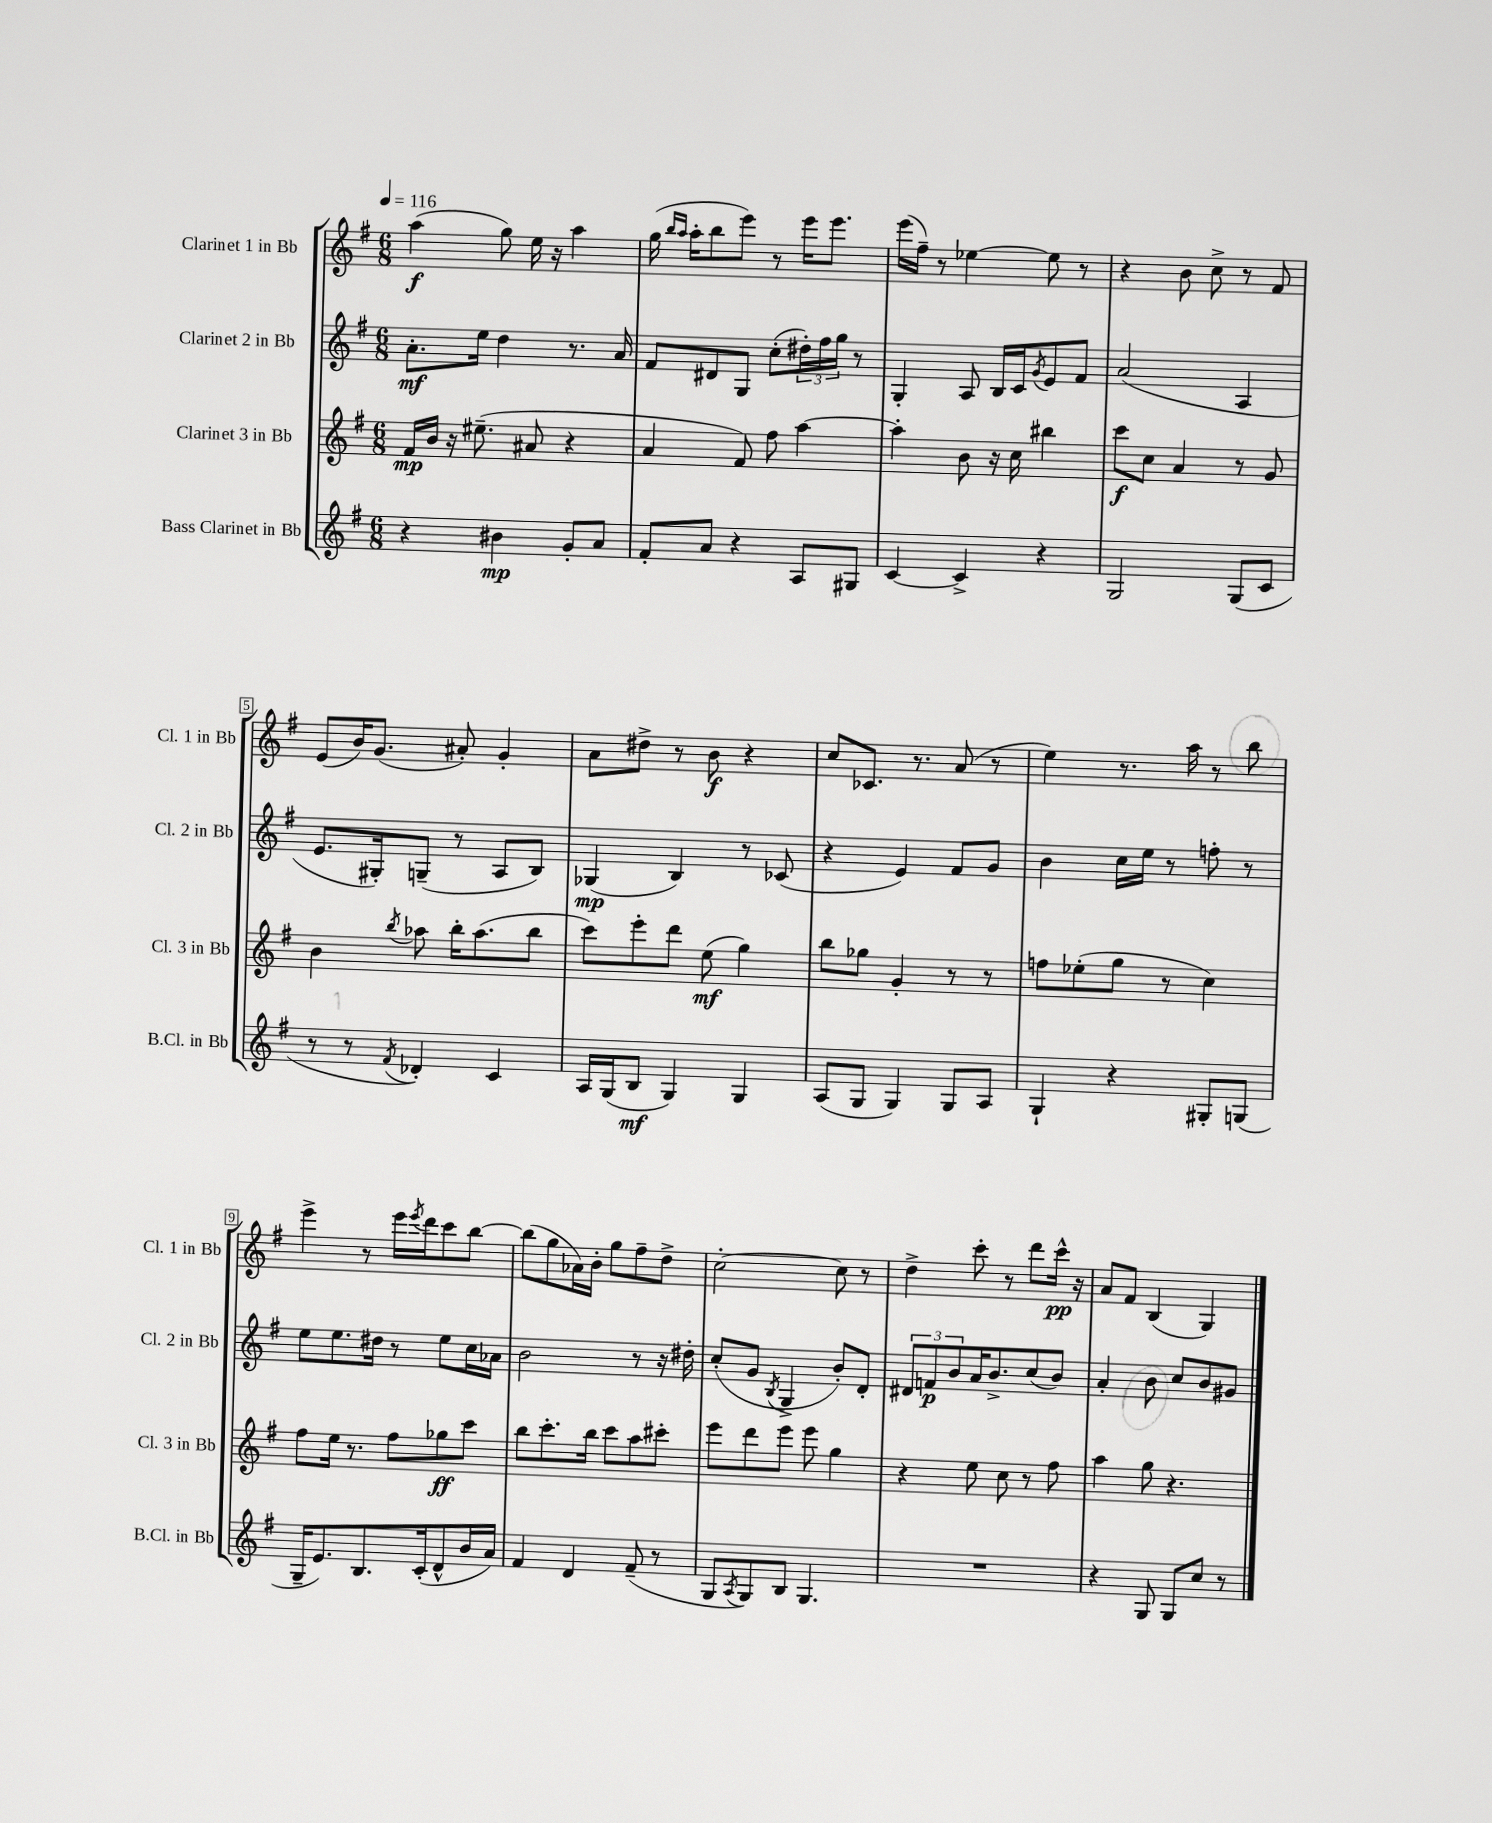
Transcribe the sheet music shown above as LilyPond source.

<<
\new StaffGroup <<
\new Staff = "s0" \with { instrumentName = "Clarinet 1 in Bb" shortInstrumentName = "Cl. 1 in Bb" } {
    \clef treble \key g \major \numericTimeSignature \time 6/8 \tempo 4 = 116
    a''4\f( g''8) e''16 r16 a''4 |
    g''16( \grace { b''16 a''16 } a''16-. b''8 e'''8) r8 e'''16 e'''8. |
    e'''16( fis''16--) r8 ees''4~ ees''8 r8 |
    r4 b'8 c''8-> r8 fis'8 |
    e'8( b'16) g'8.( ais'8-.) g'4-. |
    a'8 dis''8-> r8 b'8\f r4 |
    c''8 ces'8. r8. a'8( r8 |
    e''4) r8. a''16 r8 b''8 |
    e'''4-> r8 e'''16 \acciaccatura { e'''8 } d'''16 c'''8 b''8~ |
    b''8( g''8 aes'16) b'16-. g''8 fis''8-- d''8-> |
    c''2~-. c''8 r8 |
    d''4-> c'''8-. r8 d'''8 c'''16-^\pp r16 |
    a'8 fis'8 b4( g4) \bar "|." |
}
\new Staff = "s1" \with { instrumentName = "Clarinet 2 in Bb" shortInstrumentName = "Cl. 2 in Bb" } {
    \clef treble \key g \major \numericTimeSignature \time 6/8
    a'8.-.\mf e''16 d''4 r8. a'16 |
    fis'8 dis'8 g8 c''8-.( \tuplet 3/2 { dis''16-.) fis''16 g''16 } r8 |
    g4-. a8 b16 c'16 \acciaccatura { g'8 } e'8 fis'8 |
    a'2( a4 |
    e'8. gis16-.) g8--( r8 a8 b8) |
    ges4\mp( b4) r8 ces'8( |
    r4 e'4) fis'8 g'8 |
    b'4 c''16 e''16 r8 f''8-. r8 |
    e''8 e''8. dis''16 r8 e''8 c''16 aes'16 |
    b'2 r8 r16 dis''16-. |
    c''8-.( g'8 \acciaccatura { b8 } g4-> b'8-.) d'8-. |
    \tuplet 3/2 { dis'8 f'8\p b'8 } a'16 b'8.-> c''8( b'8) |
    a'4-. b'8 c''8 b'8 gis'8 \bar "|." |
}
\new Staff = "s2" \with { instrumentName = "Clarinet 3 in Bb" shortInstrumentName = "Cl. 3 in Bb" } {
    \clef treble \key g \major \numericTimeSignature \time 6/8
    fis'16\mp b'16 r16 eis''8.--( ais'8 r4 |
    a'4 fis'8) fis''8 a''4~ |
    a''4-. b'8 r16 c''16 bis''4 |
    c'''8\f c''8 a'4 r8 g'8 |
    b'4 \acciaccatura { b''8 } aes''8 b''16-. aes''8.( b''8 |
    c'''8) e'''8-. d'''8 e''8\mf( g''4) |
    b''8 ges''8 g'4-. r8 r8 |
    f''8 ees''8-.( g''8 r8 c''4) |
    fis''8 e''16 r8. fis''8 ges''8\ff c'''8 |
    b''8 c'''8.-. b''16 c'''8 a''8 cis'''8-. |
    e'''8 d'''8 e'''8 e'''8 g''4 |
    r4 e''8 c''8 r8 fis''8 |
    a''4 g''8 r4. \bar "|." |
}
\new Staff = "s3" \with { instrumentName = "Bass Clarinet in Bb" shortInstrumentName = "B.Cl. in Bb" } {
    \clef treble \key g \major \numericTimeSignature \time 6/8
    r4 bis'4\mp g'8-. a'8 |
    fis'8-. a'8 r4 a8 gis8 |
    c'4~ c'4-> r4 |
    g2 g8( c'8 |
    r8 r8 \acciaccatura { fis'8 } des'4-.) c'4 |
    a16 g16( b8\mf g4) g4 |
    a8( g8 g4) g8 a8 |
    g4-! r4 gis8-. g8( |
    g16-- e'8.) b8. c'16-.( d'8-^ b'16 a'16) |
    fis'4 d'4 fis'8--( r8 |
    g8 \acciaccatura { a8 } g8) b8 g4. |
    R2. |
    r4 g8 g8 c''8 r8 \bar "|." |
}
>>
>>
\layout { \context { \Score \override BarNumber.stencil = #(make-stencil-boxer 0.1 0.3 ly:text-interface::print) } }
